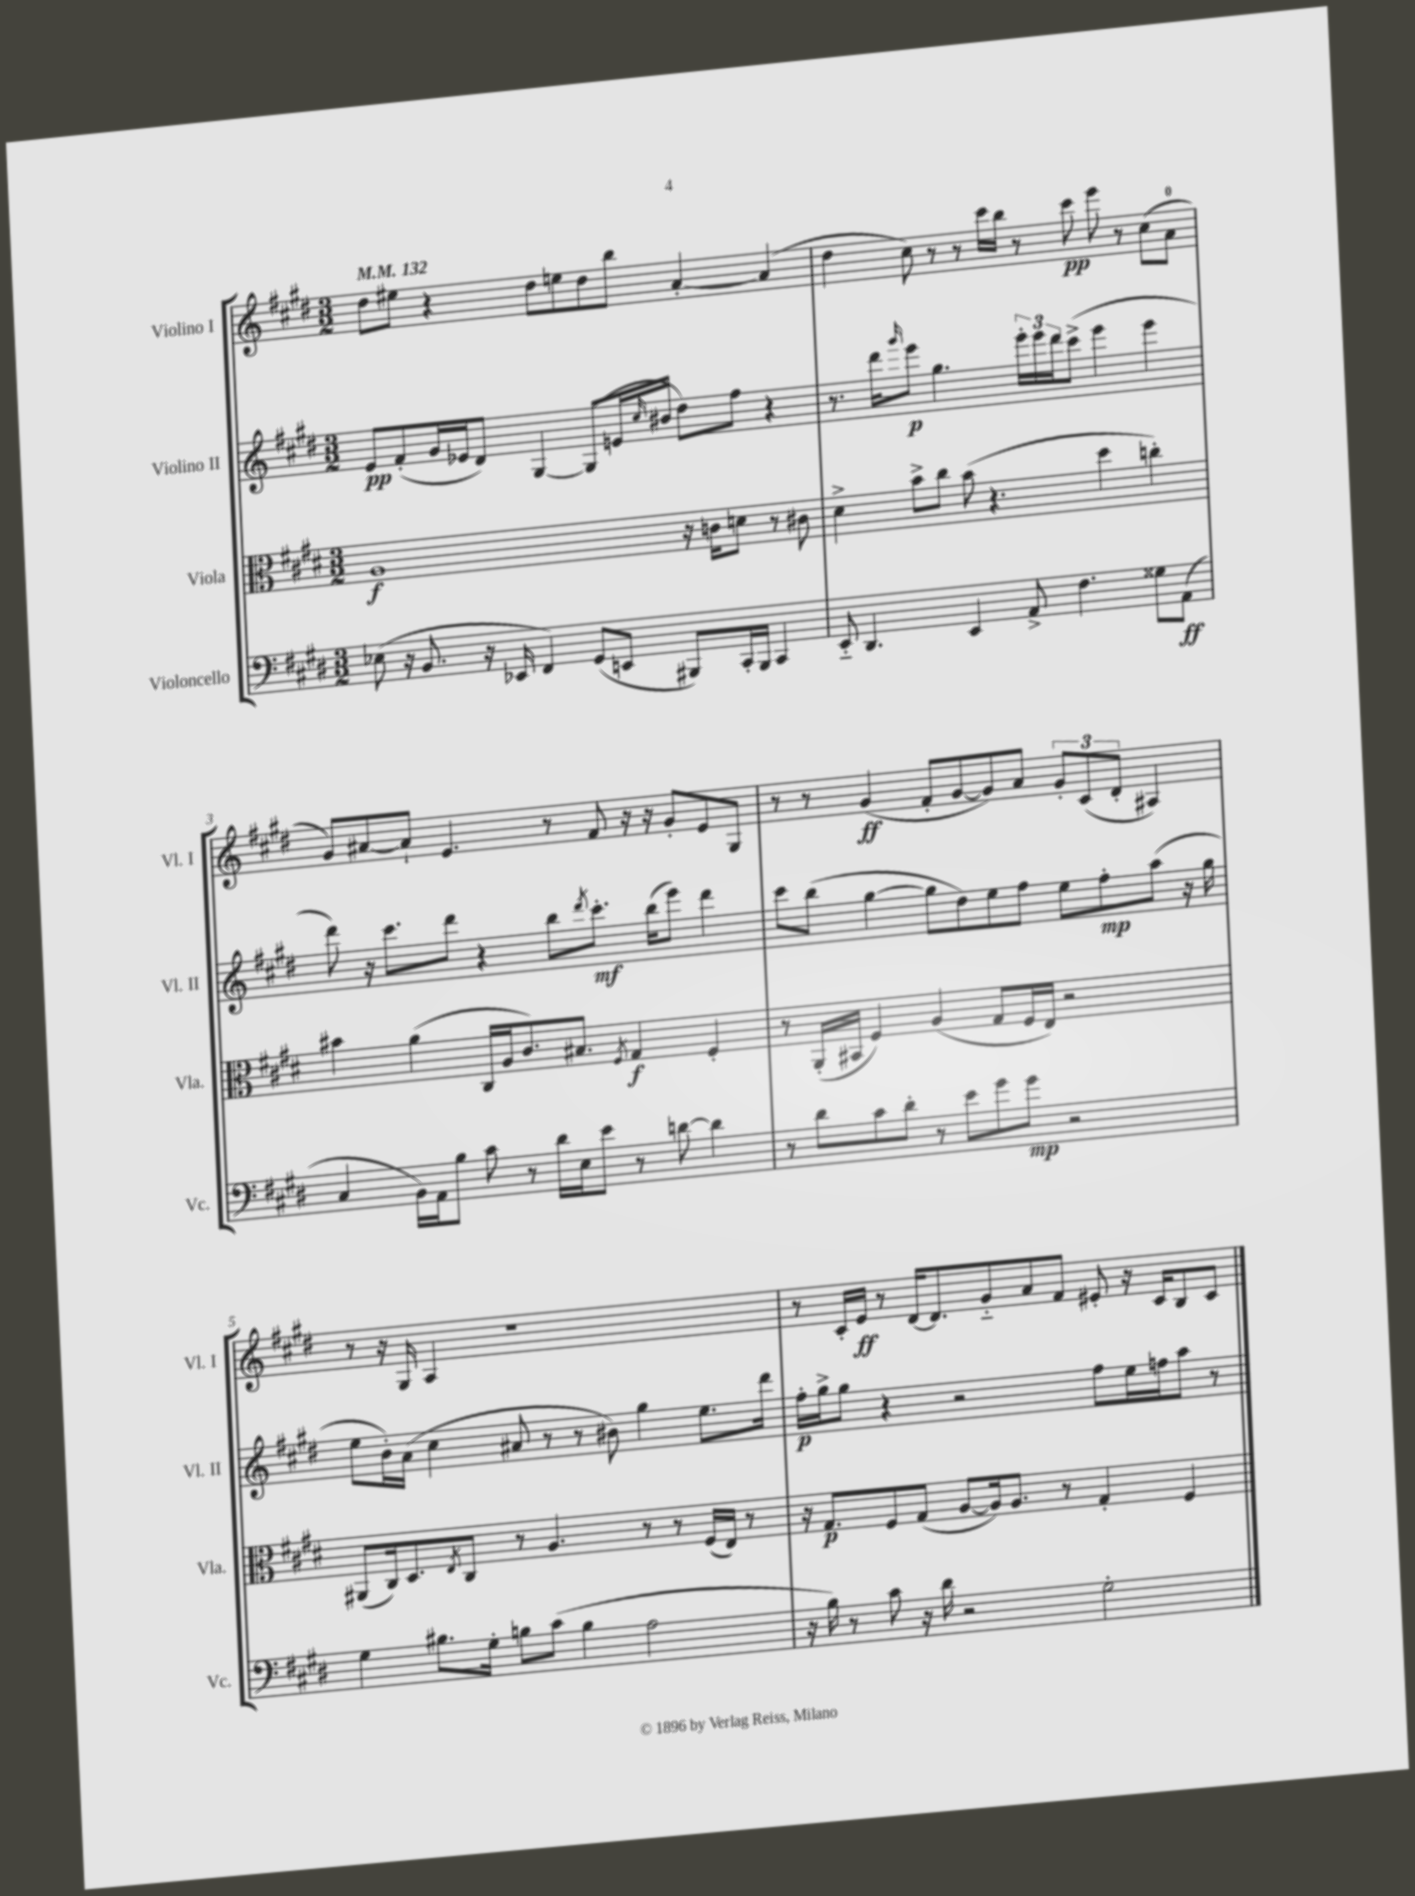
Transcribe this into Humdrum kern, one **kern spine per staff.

**kern	**kern	**kern	**kern
*staff4	*staff3	*staff2	*staff1
*clefF4	*clefC3	*clefG2	*clefG2
*k[f#c#g#d#]	*k[f#c#g#d#]	*k[f#c#g#d#]	*k[f#c#g#d#]
*M3/2	*M3/2	*M3/2	*M3/2
*MM132	*MM132	*MM132	*MM132
(8E-\	1A	8e/L	8dd#\L
16r	.	(8f#'/	8ee#\J
8.BB/	.	.	.
.	.	16g#/L	4r
.	.	16e-/J	.
16r	.	8d#/J)	.
16EE-/	.	.	.
4FF#/)	.	[4G#/	8dd#\L
.	.	.	8ee\
(8GG#/L	.	(8G#/]L	8dd#\
8EE/J	.	16e/L	8bb\J
.	.	16qqcc#/	.
.	.	16b#/JJ	.
8BBB#/L)	16r	8dd#\L)	[4a'/
.	16c\LK	.	.
16CC#'/L	8d\J	8ff#\J	.
16BBB#/JJ	.	.	.
4CC#/	8r	4r	(4a/]
.	8c#\	.	.
=	=	=	=
8EE'~/	4d#^\	8.r	4dd#\
4.DD#/	.	.	.
.	.	16ddd#\LK	.
.	.	16qqggg#/	.
.	8b^\L	8eee\J	8cc#\)
.	8cc#\J	4.gg#\	8r
4EE/	(8b\	.	8r
.	4.r	.	16ccc#\LL
.	.	.	16bb\JJ
8AA^/	.	24eee'\LL	8r
.	.	24eee\	.
.	.	24ddd#\J	.
4.F#\	.	(8ccc#^\J	8ccc#\
.	4dd#\	4eee\	8eee\
.	.	.	8r
8G##\L	4cc'\)	4eee\	(8cc#\L
(8AA\J	.	.	8a\J
=	=	=	=
4C#/	4b#\	8ddd#\)	8g#/L)
.	.	16r	[8a#/
.	.	8.ccc#\L	.
16BB\LL)	(4a\	.	8a#`/]J
16AA\J	.	.	.
8B\J	.	8ddd#\J	4.e/
8c#\	16C#/LL	4r	.
.	16A/J	.	.
8r	8.c#/)	.	.
16d#\LL	.	8bb\L	8r
16E\J	8.B#/J	.	.
.	.	8qddd#/	.
8e\J	.	8.ccc#'\J	8f#/
.	8qF#/	.	.
8r	4G#/	.	16r
.	.	(16bb\LK	16r
[8d\	.	8eee\J)	8g#'/L
4d\]	4F#'/	4ddd#\	8e/
.	.	.	8G#/J
=	=	=	=
8r	8r	8ccc#\L	8r
8d#\L	(16AA'/LL	(8bb\J	8r
.	16BB#/JJ	.	.
8c#\	4F#/)	[4gg#\	(4g#/
8d#'\J	.	.	.
8r	(4A/	8gg#\]L	8f#'/L
8e\L	.	8dd#\)	[8g#/
8g#\	8G#/L	8ee\	8g#/])
8g#\J	16F#/L	8ff#\J	8a/J
.	16E/JJ)	.	.
2r	2r	8ee\L	12g#'/L
.	.	.	(12c#/
.	.	8ff#'\	.
.	.	.	12d#'/J
.	.	(8aa\J	4A#/)
.	.	16r	.
.	.	16gg#\	.
=	=	=	=
4G#\	(8AA#/L	8ee\L	8r
.	16C#/k)	16b'\L)	16r
.	8.D#/	(16a\JJ	16G#/
8.B#\L	.	4cc#\	4A/
.	8qE/	.	.
.	8C#/J	.	.
16G#'\Jk	.	.	.
8B\L	8r	8a#/	1r
(8c#\J	4.A/	8r	.
4B\	.	8r	.
.	.	8b#\)	.
2A\	8r	4gg#\	.
.	8r	.	.
.	(16F#/LL	8.ee\L	.
.	16E/JJ)	.	.
.	8r	.	.
.	.	16ddd#\Jk	.
=	=	=	=
16r	16r	16ff#'\LL	8r
16B\)	8.G#/L	16gg#^\J	.
8r	.	8gg#\J	16c#'/LL
.	.	.	16e/JJ
8c#\	8F#/	4r	8r
16r	(8G#/J	.	[16d#/LK
16d#\	.	.	8.d#/]
2r	[8A/L	2r	.
.	16A/]k)	.	8g#'~/
.	8.A/J	.	.
.	.	.	8a/
.	8r	.	8f#/J
2G#'\	4G#'/	8ff#\L	8e#'/
.	.	16ee\L	16r
.	.	16ff\J	16c#/LK
.	4F#/	8aa\J	8B/
.	.	8r	8c#/J
==	==	==	==
*-	*-	*-	*-
